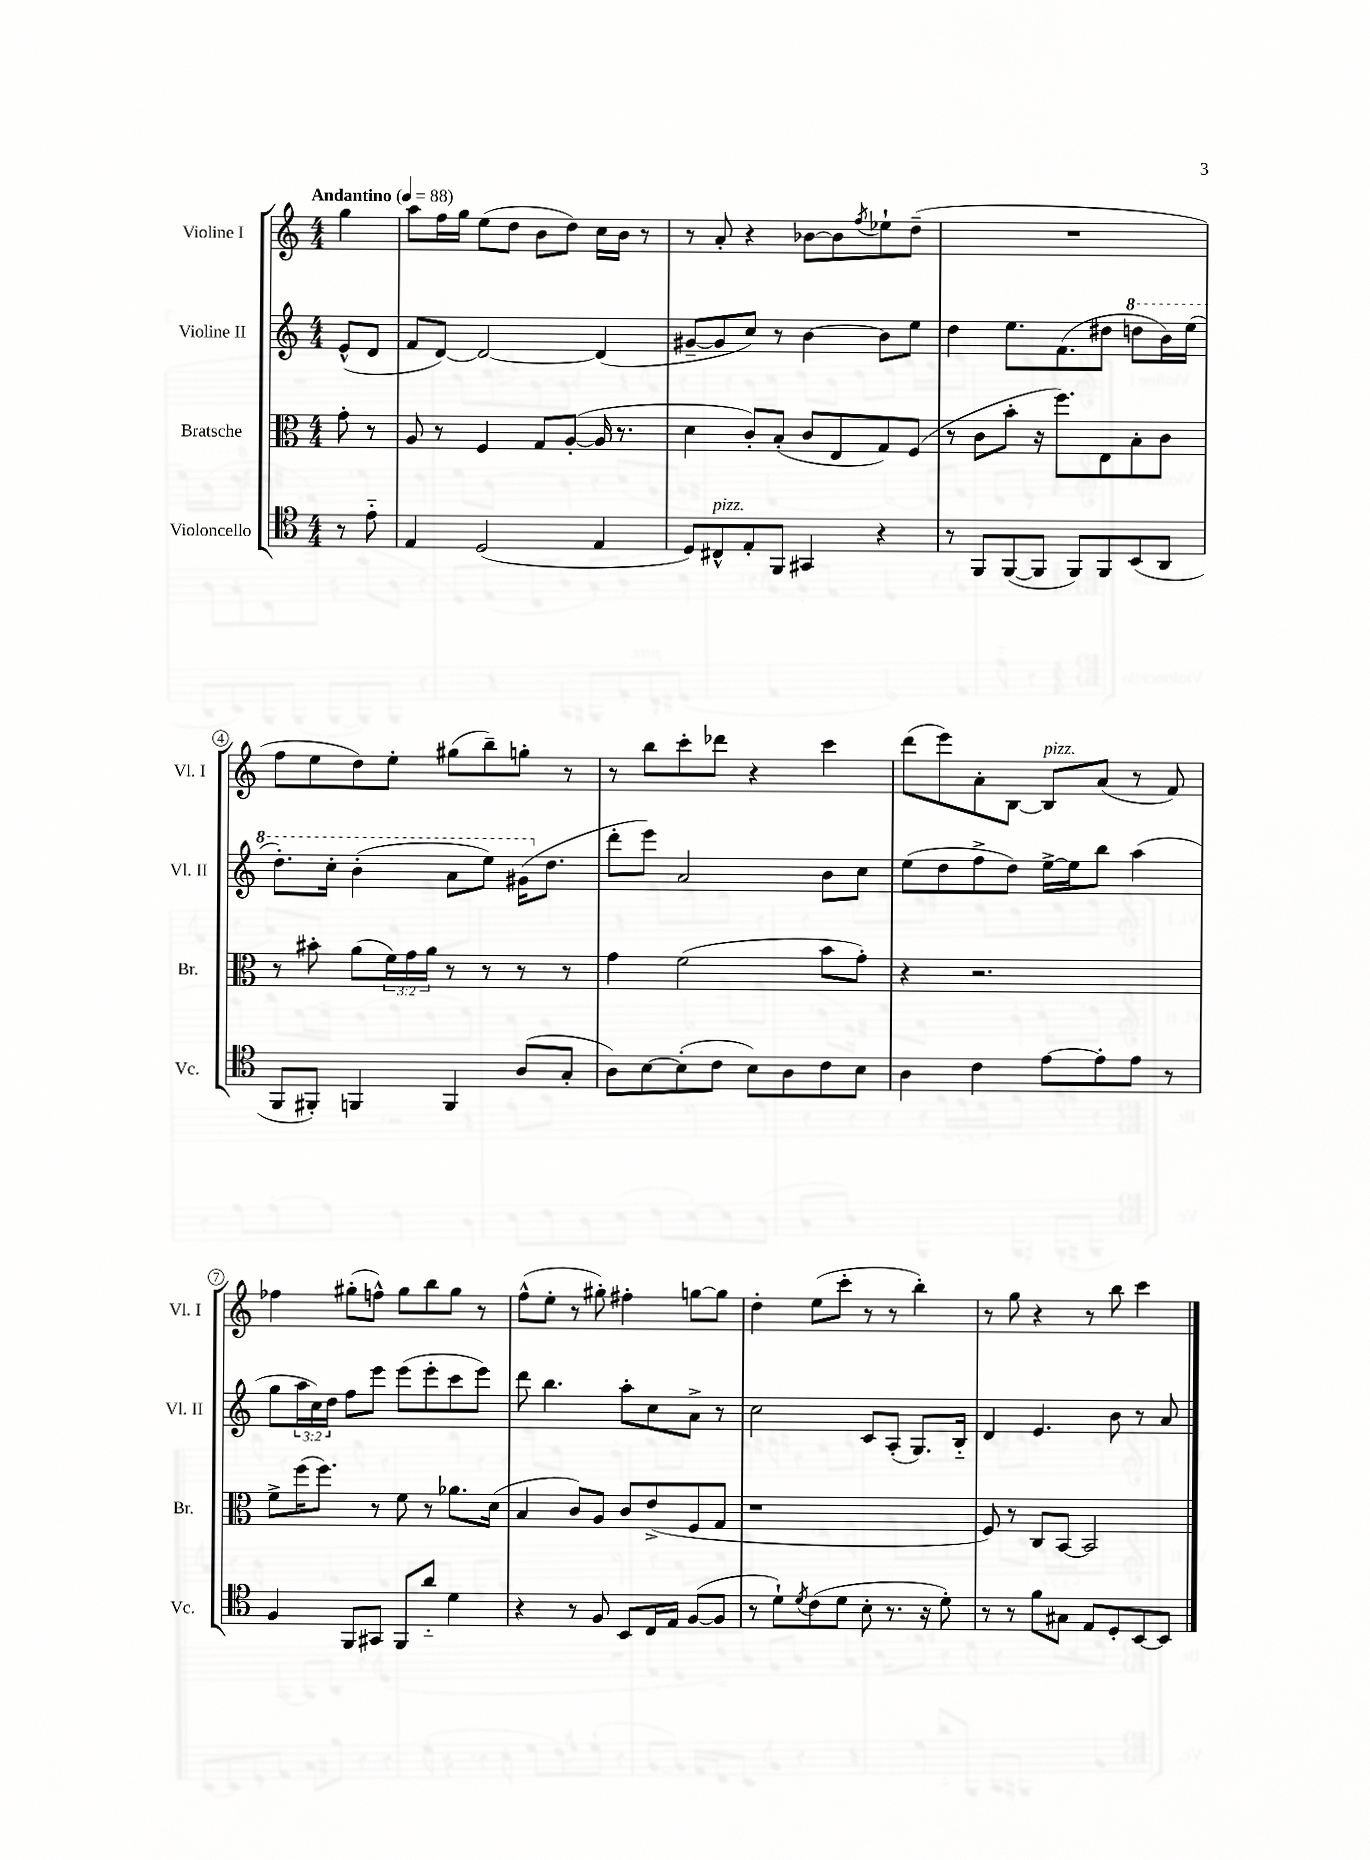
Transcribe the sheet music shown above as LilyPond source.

<<
\new StaffGroup <<
\new Staff = "s0" \with { instrumentName = "Violine I" shortInstrumentName = "Vl. I" } {
    \clef treble \key c \major \numericTimeSignature \time 4/4 \partial 4 \tempo "Andantino" 4 = 88
    g''4 |
    a''8 f''16 g''16 e''8( d''8 b'8 d''8) c''16 b'16 r8 |
    r8 a'8-. r4 bes'8~ bes'8 \acciaccatura { f''8 } ees''8-! d''8--( |
    R1 |
    f''8 e''8 d''8) e''8-. gis''8( b''8--) g''8-. r8 |
    r8 b''8 c'''8-. des'''8 r4 c'''4 |
    d'''8( e'''8) a'8-. b8~ b8^\markup { \italic "pizz." } a'8( r8 f'8) |
    fes''4 gis''8-.( f''8-^) gis''8 b''8 gis''8 r8 |
    f''8-^( e''8-. r8 gis''8-.) fis''4-. g''8~ g''8 |
    d''4-. e''8( c'''8-. r8 r8 b''4-.) |
    r8 g''8 r4 r8 b''8 c'''4 \bar "|." |
}
\new Staff = "s1" \with { instrumentName = "Violine II" shortInstrumentName = "Vl. II" } {
    \clef treble \key c \major \numericTimeSignature \time 4/4 \override Staff.TupletNumber.text = #tuplet-number::calc-fraction-text \partial 4
    e'8-^( d'8 |
    f'8 d'8~) d'2~ d'4( |
    gis'8~-- gis'8 c''8) r8 b'4~ b'8 e''8 |
    d''4 e''8. f'8.( dis''8 \ottava #1 d'''!8 b''16) e'''16( |
    d'''8.-.) c'''16-. b''4-.( a''8 e'''8) gis''16( \ottava #0 d''8. |
    d'''8-. e'''8) a'2 b'8 c''8 |
    e''8( d''8 f''8-> d''8) e''16~-> e''16 b''8 a''4( |
    g''8 \tuplet 3/2 { a''16 c''16) d''16 } f''8 e'''8 e'''8( e'''8-. c'''8 e'''8) |
    d'''8 b''4. a''8-. c''8 a'8-> r8 |
    c''2 c'8 a8-.( g8.) b16-_ |
    d'4 e'4. b'8 r8 a'8 \bar "|." |
}
\new Staff = "s2" \with { instrumentName = "Bratsche" shortInstrumentName = "Br." } {
    \clef alto \key c \major \numericTimeSignature \time 4/4 \override Staff.TupletNumber.text = #tuplet-number::calc-fraction-text \partial 4
    g'8-. r8 |
    a8 r8 f4 g8 a8~-.( a16 r8. |
    d'4 c'8-.) b8-.( c'8 e8 g8) f8( |
    r8 c'8 b'8-. r16 f''8.) e8 b8-. c'8 |
    r8 bis'8-. a'8( \tuplet 3/2 { f'16) g'16 a'16 } r8 r8 r8 r8 |
    g'4 f'2( b'8 g'8-.) |
    r4 r2. |
    f'8-> f''16( f''8.) r8 f'8 r8 aes'8. d'16( |
    b4 c'8) a8 c'8 e'8->( f8 g8 |
    r1 |
    f8) r8 c8 b,8~ b,2 \bar "|." |
}
\new Staff = "s3" \with { instrumentName = "Violoncello" shortInstrumentName = "Vc." } {
    \clef tenor \key c \major \numericTimeSignature \time 4/4 \partial 4
    r8 e'8-_ |
    e4 d2( e4 |
    d8) cis8-^^\markup { \italic "pizz." } e8-. f,8 gis,4 r4 |
    r8 f,8 f,8~( f,8 f,8) f,8 b,8( a,8 |
    f,8 fis,8-.) f,4 f,4 a8( g8-. |
    a8) b8~ b8-.( c'8 b8) a8 c'8 b8 |
    a4 c'4 e'8~ e'8-. e'8 r8 |
    f4 f,8 gis,8 f,8 a'8-_ d'4 |
    r4 r8 f8 b,8 c16 e16 f8~( f8 |
    r8 d'8-!) \acciaccatura { d'8 } c'8( d'8 b8-. r8. r16 d'8-.) |
    r8 r8 f'8 gis8 e8 d8-. b,8~ b,8 \bar "|." |
}
>>
>>
\layout { \context { \Score \override BarNumber.stencil = #(make-stencil-circler 0.1 0.3 ly:text-interface::print) } }
